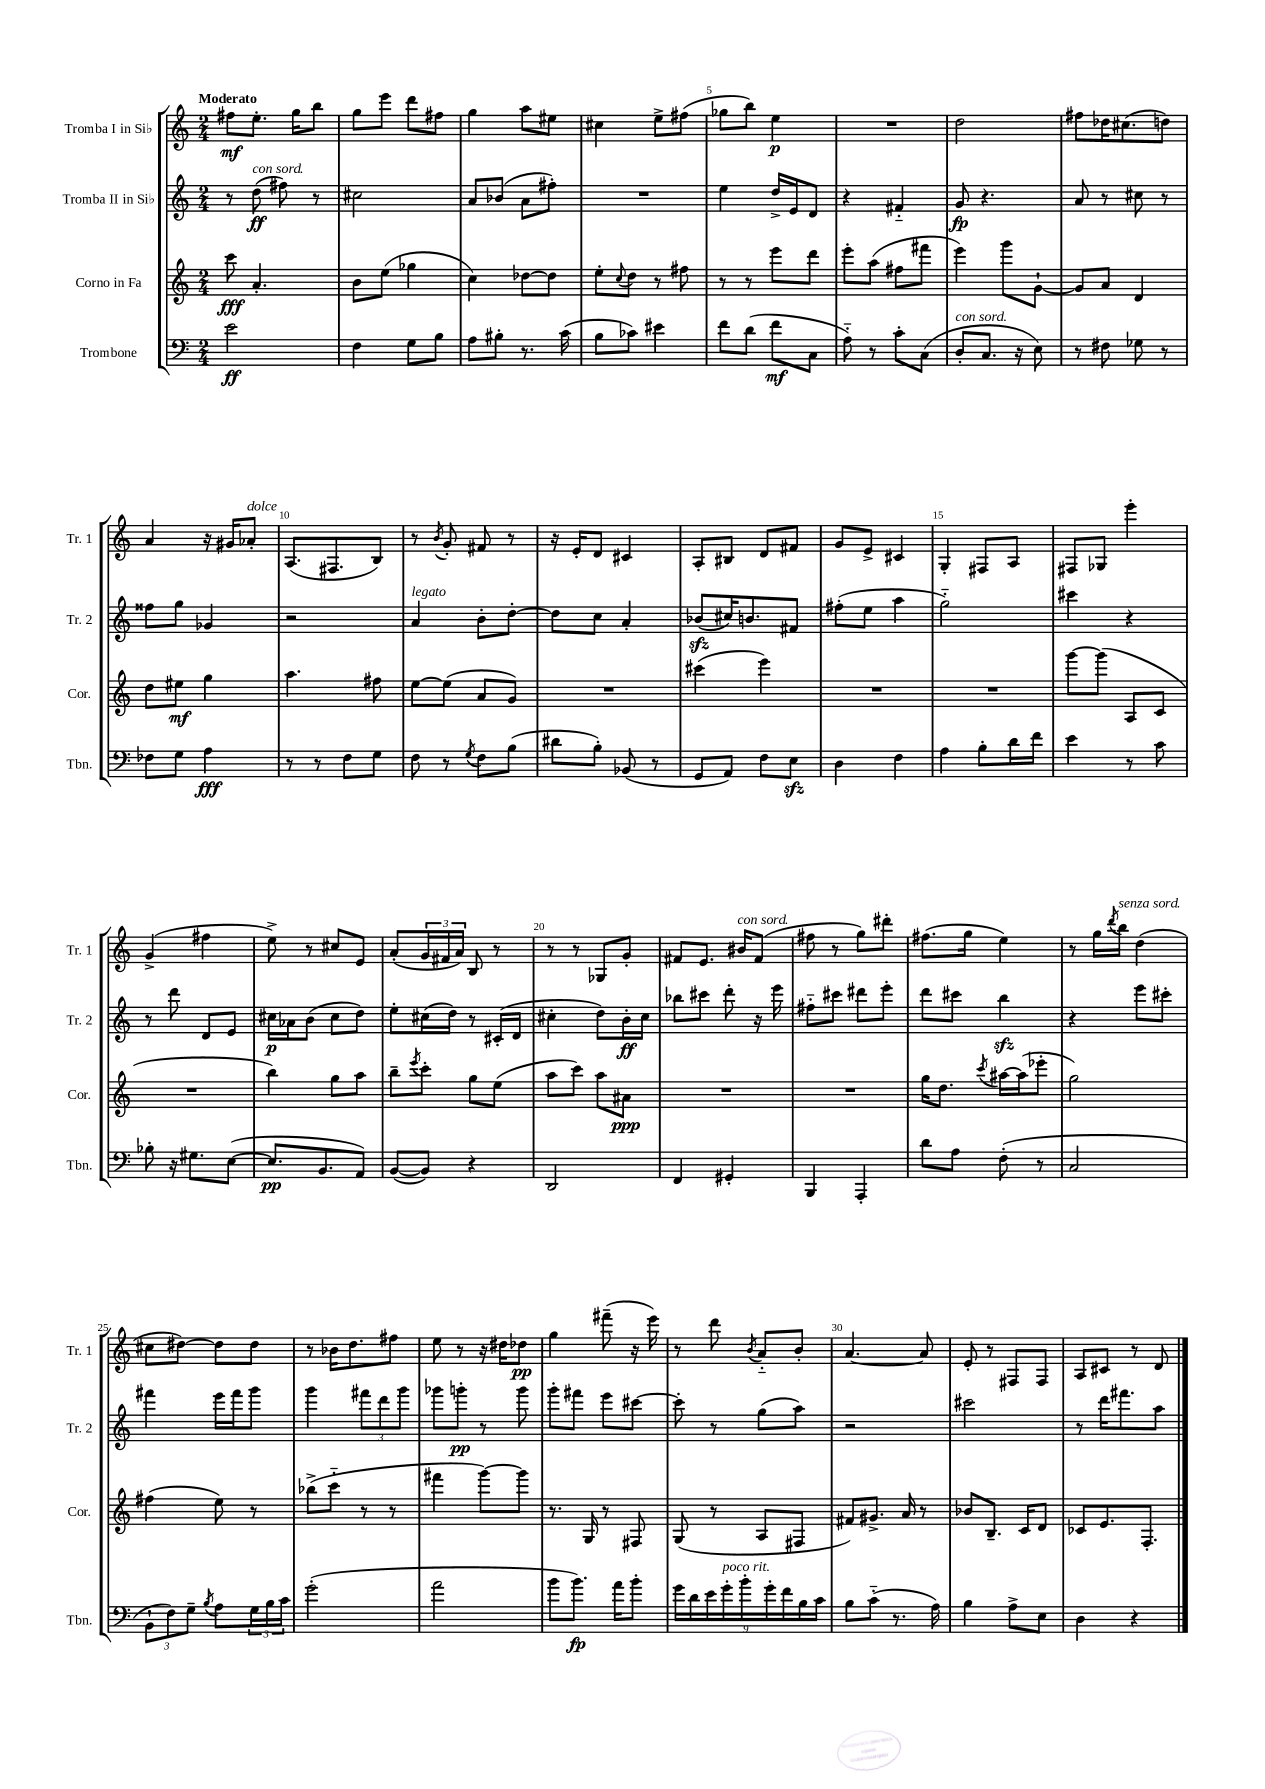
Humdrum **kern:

**kern	**kern	**kern	**kern
*staff4	*staff3	*staff2	*staff1
*clefF4	*clefG2	*clefG2	*clefG2
*k[]	*k[]	*k[]	*k[]
*M2/4	*M2/4	*M2/4	*M2/4
2e	8ccc	8r	8ff#
.	4.a'	(8dd	8.ee'
.	.	8ff#)	.
.	.	.	16gg
.	.	8r	8bb
=	=	=	=
4F	8b	2cc#	8gg
.	(8ee	.	8eee
8G	4gg-	.	8ddd
8B	.	.	8ff#
=	=	=	=
8A	4cc)	8a	4gg
8B#'	.	(8b-	.
8.r	[8dd-	8a	8aa
.	8dd-]	8ff#')	8ee#
(16c	.	.	.
=	=	=	=
8B	8ee'	2r	4cc#
.	8qqcc	.	.
8c-)	8dd	.	.
4e#	8r	.	8ee^
.	8ff#	.	(8ff#
=	=	=	=
8f	8r	4ee	8gg-
(8d	8r	.	8bb)
8f	8eee	16dd^	4ee
.	.	16e	.
8C	8ddd	8d	.
=	=	=	=
8A'~)	8eee'	4r	2r
8r	(8aa	.	.
8c'	8ff#	4f#'~	.
(8C	8fff#	.	.
=	=	=	=
8D'	4eee)	8g	2dd
8.C	.	4.r	.
.	8ggg	.	.
16r	.	.	.
8E)	[8g`	.	.
=	=	=	=
8r	8g]	8a	8ff#
8F#	8a	8r	16dd-
.	.	.	(8.cc#
8G-	4d	8cc#	.
8r	.	8r	8dd)
=	=	=	=
8F-	8dd	8ff##	4a
8G	8ee#	8gg	.
4A	4gg	4g-	16r
.	.	.	16g#
.	.	.	8a-'
=	=	=	=
8r	4.aa	2r	(8.A
8r	.	.	.
.	.	.	8.F#
8F	.	.	.
8G	8ff#	.	8B)
=	=	=	=
8F	[8ee	4a	8r
.	.	.	8qb
8r	(8ee]	.	8g'
8qG	.	.	.
8F	8a	8b'	8f#
(8B	8g)	[8dd'	8r
=	=	=	=
8d#	2r	8dd]	16r
.	.	.	16e'
8B')	.	8cc	8d
(8BB-	.	4a'	4c#
8r	.	.	.
=	=	=	=
8GG	(4ccc#	(8b-	8A'
8AA)	.	16cc#)	8B#
.	.	8.b	.
8F	4eee)	.	8d
8E	.	8f#	8f#
=	=	=	=
4D	2r	(8ff#'	8g
.	.	8ee	8e^
4F	.	4aa	4c#
=	=	=	=
4A	2r	2gg'~)	4G'
8B'	.	.	8F#
16d	.	.	8A
16f	.	.	.
=	=	=	=
4e	[8ggg	4ccc#	8F#
.	(8ggg]	.	8G-
8r	8A	4r	4eee'
8c	8c	.	.
=	=	=	=
8B-'	2r	8r	(4g^
16r	.	8ddd	.
8.G#	.	.	.
.	.	8d	4ff#
([8E	.	8e	.
=	=	=	=
8.E]	4bb)	16cc#	8ee^)
.	.	16a-	.
.	.	(8b	8r
8.BB	.	.	.
.	8gg	8cc#	8cc#
8AA)	8aa	8dd)	8e
=	=	=	=
([8BB	8bb~	8ee'	(8a'
.	8qeee	.	.
8BB])	8ccc'	(16cc#	24g
.	.	.	24f#
.	.	16dd)	.
.	.	.	24a)
4r	8gg	8r	8B
.	(8ee	(16c#'	8r
.	.	16d	.
=	=	=	=
2DD	8aa	4cc#'	8r
.	8ccc)	.	8r
.	8aa	8dd)	8G-
.	8a#	16b'	8g'
.	.	16cc#	.
=	=	=	=
4FF	2r	8bb-	8f#
.	.	8ccc#	8.e
4GG#'	.	8ddd'	.
.	.	.	16b#
.	.	16r	(8f#
.	.	16eee	.
=	=	=	=
4BBB	2r	8ff#'~	8ff#
.	.	8ccc#	8r
4AAA'	.	8ddd#	8gg)
.	.	8eee'	8ddd#'
=	=	=	=
8d	16gg	8ddd	(8.ff#
.	8.dd	.	.
8A	.	8ccc#	.
.	.	.	16gg
.	8qccc	.	.
(8F'	[16aa#	4bb	4ee)
.	(16aa#]	.	.
8r	8eee-'	.	.
=	=	=	=
2C	2gg)	4r	8r
.	.	.	16gg
.	.	.	8qddd
.	.	.	16bb
.	.	8eee	(4dd
.	.	8ccc#'	.
=	=	=	=
12BB`	(4ff#	4fff#	8cc#
12F)	.	.	.
.	.	.	[8dd#)
12G~	.	.	.
8qB	.	.	.
8A	8ee)	16eee	8dd#]
.	.	16fff#	.
24G	8r	8ggg	8dd#
24B	.	.	.
24c	.	.	.
=	=	=	=
(2g'	(8bb-^	4ggg	8r
.	8ccc'~	.	16b-
.	.	.	8.dd
.	8r	12fff#	.
.	.	12ddd	.
.	8r	.	8ff#
.	.	12ggg	.
=	=	=	=
2a	4fff#	8ggg-	8ee
.	.	8ggg'	8r
.	[8ggg)	8r	16r
.	.	.	16dd#
.	8ggg]	8ggg	8dd-
=	=	=	=
8b	8.r	8ggg'	4gg
8.b)	.	8fff#	.
.	16G	.	.
.	8r	8eee	(8fff#~
16a	.	.	.
8b'	8F#	[8ccc#	16r
.	.	.	16eee)
=	=	=	=
18g	(8G	8ccc#']	8r
18d	.	.	.
18e	.	.	.
.	8r	8r	8ddd
18g'	.	.	.
18b'	.	.	.
.	.	.	8qb
.	8A	(8gg	8a'~
18g'	.	.	.
18f	.	.	.
.	8F#	8aa)	8b'
18B	.	.	.
18c	.	.	.
=	=	=	=
8B	8f#)	2r	[4.a
(8c'~	8.g#^	.	.
8.r	.	.	.
.	16a	.	.
.	8r	.	8a]
16A)	.	.	.
=	=	=	=
4B	8b-	2ccc#	8e'
.	8.B~	.	8r
8A^	.	.	8F#
.	16c	.	.
8E	8d	.	8F#
=	=	=	=
4D	8c-	8r	8A
.	8.e	16ddd	8c#
.	.	8.fff#	.
4r	.	.	8r
.	8.F'	.	.
.	.	8aa	8d
==	==	==	==
*-	*-	*-	*-
